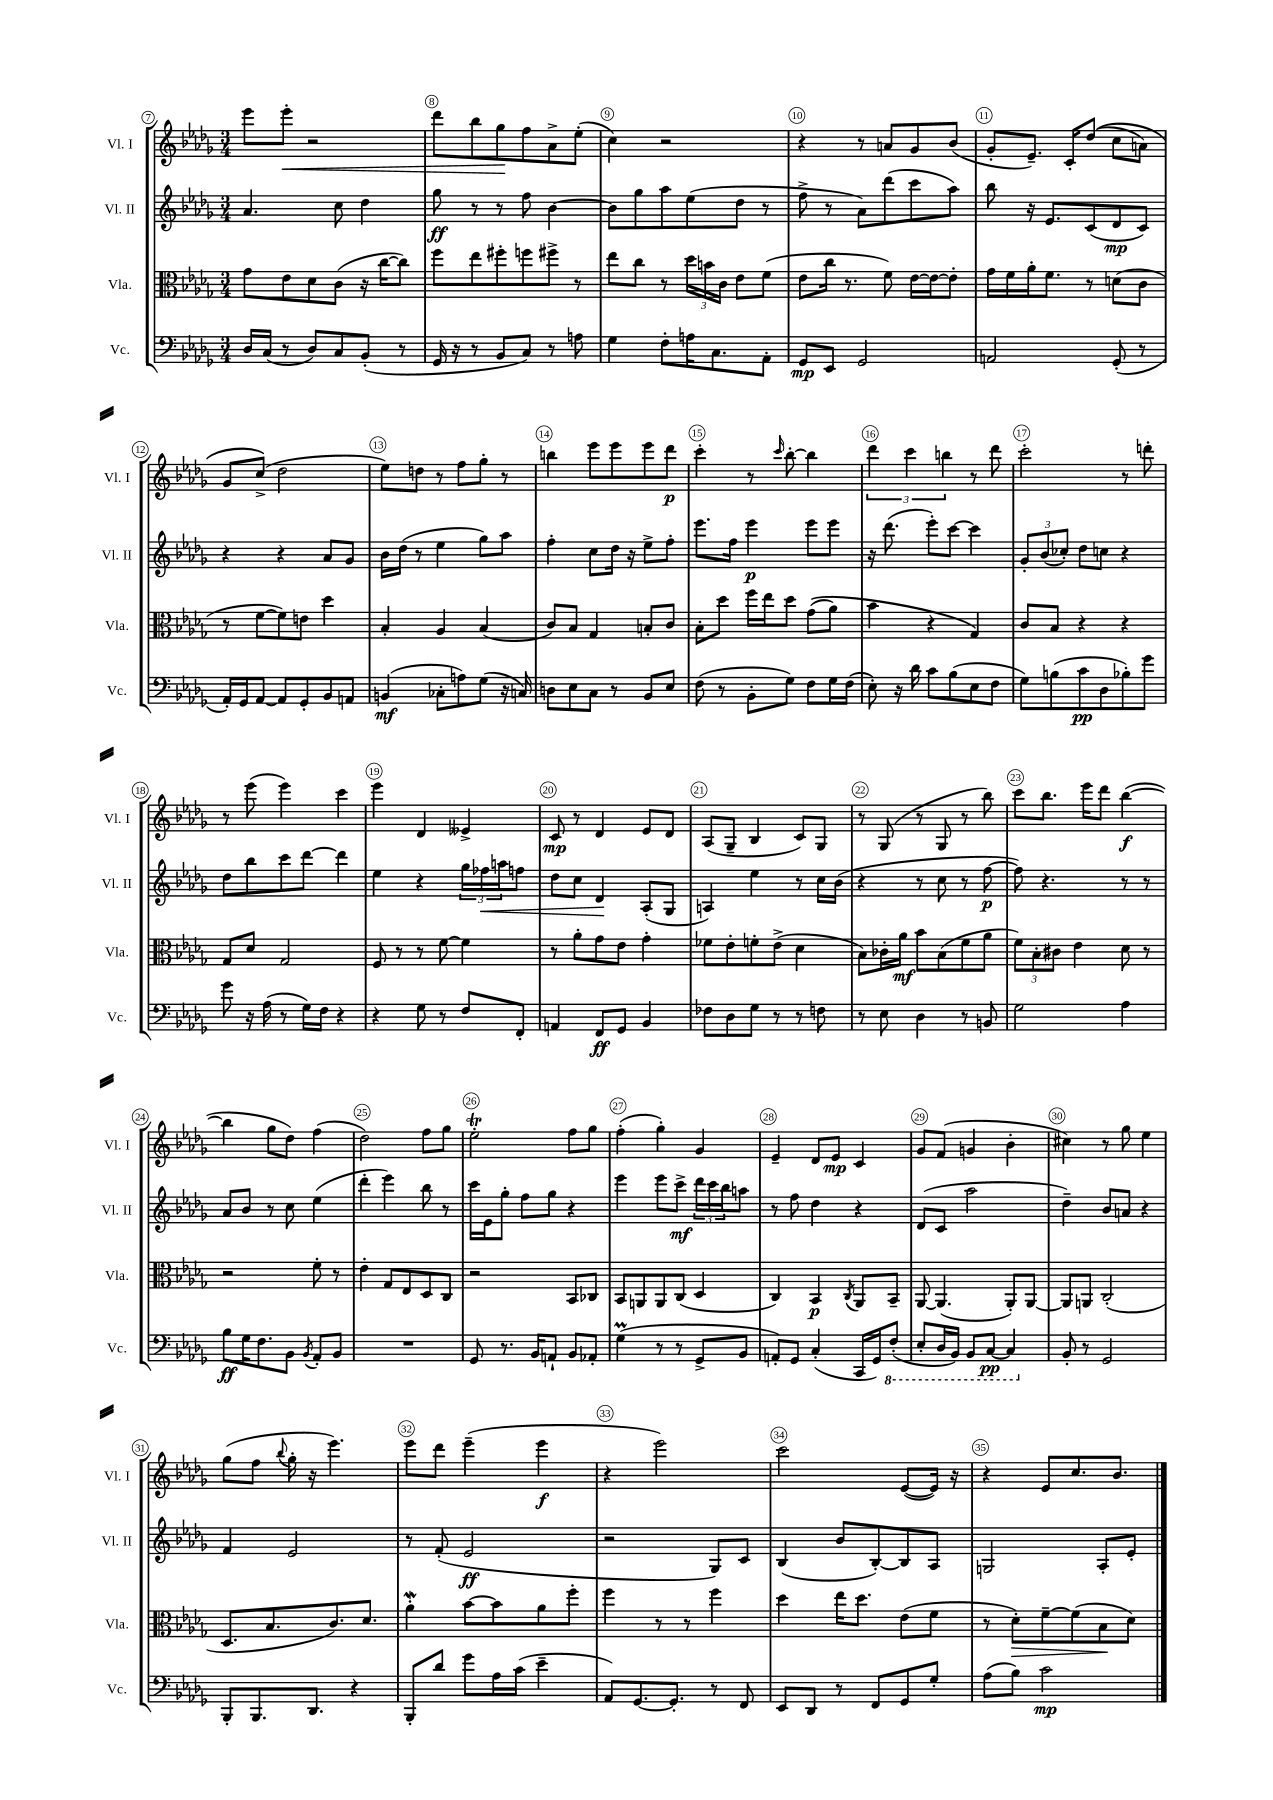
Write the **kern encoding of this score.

**kern	**kern	**kern	**kern
*staff4	*staff3	*staff2	*staff1
*clefF4	*clefC3	*clefG2	*clefG2
*k[b-e-a-d-g-]	*k[b-e-a-d-g-]	*k[b-e-a-d-g-]	*k[b-e-a-d-g-]
*M3/4	*M3/4	*M3/4	*M3/4
16D-	8g-	4.a-	8eee-
(16C	.	.	.
8r	8e-	.	8eee-'
8D-)	8d-	.	2r
8C	(8c	8cc	.
(8BB-'	16r	4dd-	.
.	[16cc	.	.
8r	8cc])	.	.
=	=	=	=
16GG-	8ff	8gg-	8ddd-
16r	.	.	.
8r	8ee-	8r	8bb-
8BB-	8ff#'	8r	8gg-
8C)	8ff	8ff	8ff
8r	8ff#^	[4b-	8a-^
8A	8r	.	(8ee-'
=	=	=	=
4G-	8ee-	8b-]	4cc)
.	8cc	8gg-	.
8F'	8r	8aa-	2r
16A	24dd-	(8ee-	.
.	24b	.	.
8.C	.	.	.
.	24c	.	.
.	8e-	8dd-	.
8AA-'	(8f	8r	.
=	=	=	=
8GG-	8e-	8ff^	4r
8EE-	16cc	8r	.
.	8.r	.	.
2GG-	.	8a-)	8r
.	8f)	(8ddd-	8a
.	[16e-	8ccc	8g-
.	16e-_	.	.
.	8e-']	8aa-)	(8b-
=	=	=	=
2AA	16g-	8bb-	8g-'
.	16f	.	.
.	16a-'	16r	8.e-~)
.	8.f	8.e-	.
.	.	.	16c'
.	8r	(8c	&((8dd-
(8GG-'	(8d	8d-	8cc
8r	8c	8c)	8a)
=	=	=	=
16AA-')	8r	4r	8g-
16GG-	.	.	.
[8AA-	[8f	.	(8cc^&)
8AA-]	8f])	4r	2dd-
8GG-'	8e	.	.
8BB-	4dd-	8a-	.
8AA	.	8g-	.
=	=	=	=
(4BB	4B-'	16b-	8ee-)
.	.	(16dd-	.
.	.	8r	8dd
8C-'	4A-	4ee-	8r
8A)	.	.	8ff
(8G-	(4B-	8gg-)	8gg-'
16r	.	8aa-	8r
16C)	.	.	.
=	=	=	=
8D	8c)	4ff'	4bb
8E-	8B-	.	.
8C	4G-	8cc	8eee-
8r	.	16dd-	8eee-
.	.	16r	.
8BB-	8B'	8ee-^	8eee-
8E-	8c	8ff'	8ddd-
=	=	=	=
(8F	8B-'	8.eee-	4ccc'
8r	8dd-	.	.
.	.	16ff	.
8BB-'	16ff	4eee-	8r
.	16ee-	.	.
.	.	.	16qqccc
8G-)	8dd-	.	[8bb-'
8F	&((8g-	8eee-	4bb-]
16G-	8a-)	8eee-	.
(16F	.	.	.
=	=	=	=
8E-')	4b-	16r	6ddd-
.	.	(8.ddd-	.
16r	.	.	.
.	.	.	6ccc
16d-	.	.	.
8c	4r	8eee-')	.
.	.	.	6bb
(8B-	.	[8ccc	.
8E-	4G-&)	4ccc]	8r
8F	.	.	8ddd-
=	=	=	=
8G-)	8c	12g-'	2ccc'
.	.	(12b-	.
(8B	8B-	.	.
.	.	12cc-')	.
8c	4r	8dd-	.
8D-	.	8cc	.
8B-')	4r	4r	8r
8g-	.	.	8ddd'
=	=	=	=
8g-	8G-	8dd-	8r
16r	8d-	8bb-	(8eee-
(16A-	.	.	.
8r	2G-	8ccc	4eee-)
16G-)	.	[8ddd-	.
16F	.	.	.
4r	.	4ddd-]	4ccc
=	=	=	=
4r	8F	4ee-	4eee-
.	8r	.	.
8G-	8r	4r	4d-
8r	[8f	.	.
8F	4f]	24gg-	4e--^
.	.	24ff-	.
.	.	24aa	.
8FF'	.	8ff	.
=	=	=	=
4AA	8r	8dd-	8c
.	8a-'	8cc	8r
8FF	8g-	4d-	4d-
8GG-	8e-	.	.
4BB-	4g-'	(8A-'	8e-
.	.	8G-	8d-
=	=	=	=
8F-	8f-	4A)	(8A-
8D-	8e-'	.	8G-~
8G-	8f'	4ee-	4B-
8r	(8e-^	.	.
8r	4d-	8r	8c)
8F	.	16cc	8G-
.	.	(16b-	.
=	=	=	=
8r	8B-)	4r	8r
8E-	16c-'	.	(8G-
.	16a-	.	.
4D-	8b-	8r	8r
.	(8B-	8cc	8G-
8r	8f	8r	8r
8BB	8a-	[8ff	8bb-)
=	=	=	=
2G-	12f)	8ff])	8ccc
.	12B-'	.	.
.	.	4.r	8.bb-
.	12c#	.	.
.	4e-	.	.
.	.	.	16eee-
.	.	.	8ddd-
4A-	8d-	8r	([4bb-
.	8r	8r	.
=	=	=	=
8B-	2r	8a-	4bb-]
16G-	.	8b-	.
8.F	.	.	.
.	.	8r	8gg-
8BB-	.	8cc	8dd-)
8qBB-	.	.	.
8AA-'	8f'	(4ee-	(4ff
8BB-	8r	.	.
=	=	=	=
2.r	4e-'	4ddd-'	2dd-)
.	8G-	4eee-)	.
.	8E-	.	.
.	8D-	8bb-	8ff
.	8C	8r	8gg-
=	=	=	=
8GG-	2r	16ccc	2ee-'
.	.	16e-	.
8.r	.	8gg-'	.
.	.	8ff	.
16BB-	.	.	.
8AA`	.	8gg-	.
8BB-	8BB-	4r	8ff
8AA-'	8C-	.	8gg-
=	=	=	=
(4G-	8BB-	4eee-	(4ff'
.	8AA	.	.
8r	8AA	8eee-	4gg-')
8r	(8C	8ccc^	.
8GG-^	4D-	24ddd-	4g-
.	.	24ccc	.
.	.	24bb-	.
8BB-	.	8aa	.
=	=	=	=
8AA')	4C)	8r	4e-~
8GG-	.	8ff	.
(4C'	4BB-	4dd-	8d-
.	.	.	8e-
.	8qC	.	.
16CC	8AA-	4r	4c
16GG-)	.	.	.
(8FF'	8BB-~	.	.
=	=	=	=
8EE-'	[8AA-	(8d-	8g-
16DD-	(4.AA-]	8c	(8f
16BBB-)	.	.	.
8BBB-	.	2aa-	4g
[8CC	.	.	.
4CC]	8AA-')	.	4b-'
.	[8AA-	.	.
=	=	=	=
8BB-'	8AA-]	4dd-~)	4cc#)
8r	8AA	.	.
2GG-	(2C'	8b-	8r
.	.	8a	8gg-
.	.	4r	4ee-
=	=	=	=
8BBB-'	8.D-	4f	(8gg-
8.BBB-	.	.	8ff
.	8.B-	.	.
.	.	.	8qqbb-
.	.	2e-	16gg-'
8.DD-	.	.	16r
.	8.c)	.	4.eee-)
4r	.	.	.
.	8.d-	.	.
=	=	=	=
8BBB-'	4a-'	8r	8eee-
8d-	.	(8f'	8ddd-
8g-	[8b-	2e-	(4eee-~
16A-	8b-]	.	.
(16c	.	.	.
4e-~	8a-	.	4eee-
.	8ff'	.	.
=	=	=	=
8AA-)	4ff	2r	4r
[8.GG-	.	.	.
.	8r	.	2eee-)
8.GG-']	.	.	.
.	8r	.	.
8r	4ff	8G-)	.
8FF	.	8c	.
=	=	=	=
8EE-	4dd-	(4B-	2ccc
8DD-	.	.	.
8r	16ee-	8b-	.
.	8.dd-	.	.
8FF	.	[8B-')	.
8GG-	(8e-	8B-]	([8e-
8G-'	8f	8A-	16e-])
.	.	.	16r
=	=	=	=
(8A-	8r	2G	4r
8B-)	8d-')	.	.
2c	[8f~	.	8e-
.	(8f]	.	8.cc
.	8B-	8A-'	.
.	.	.	8.b-
.	8d-)	8e-'	.
==	==	==	==
*-	*-	*-	*-
